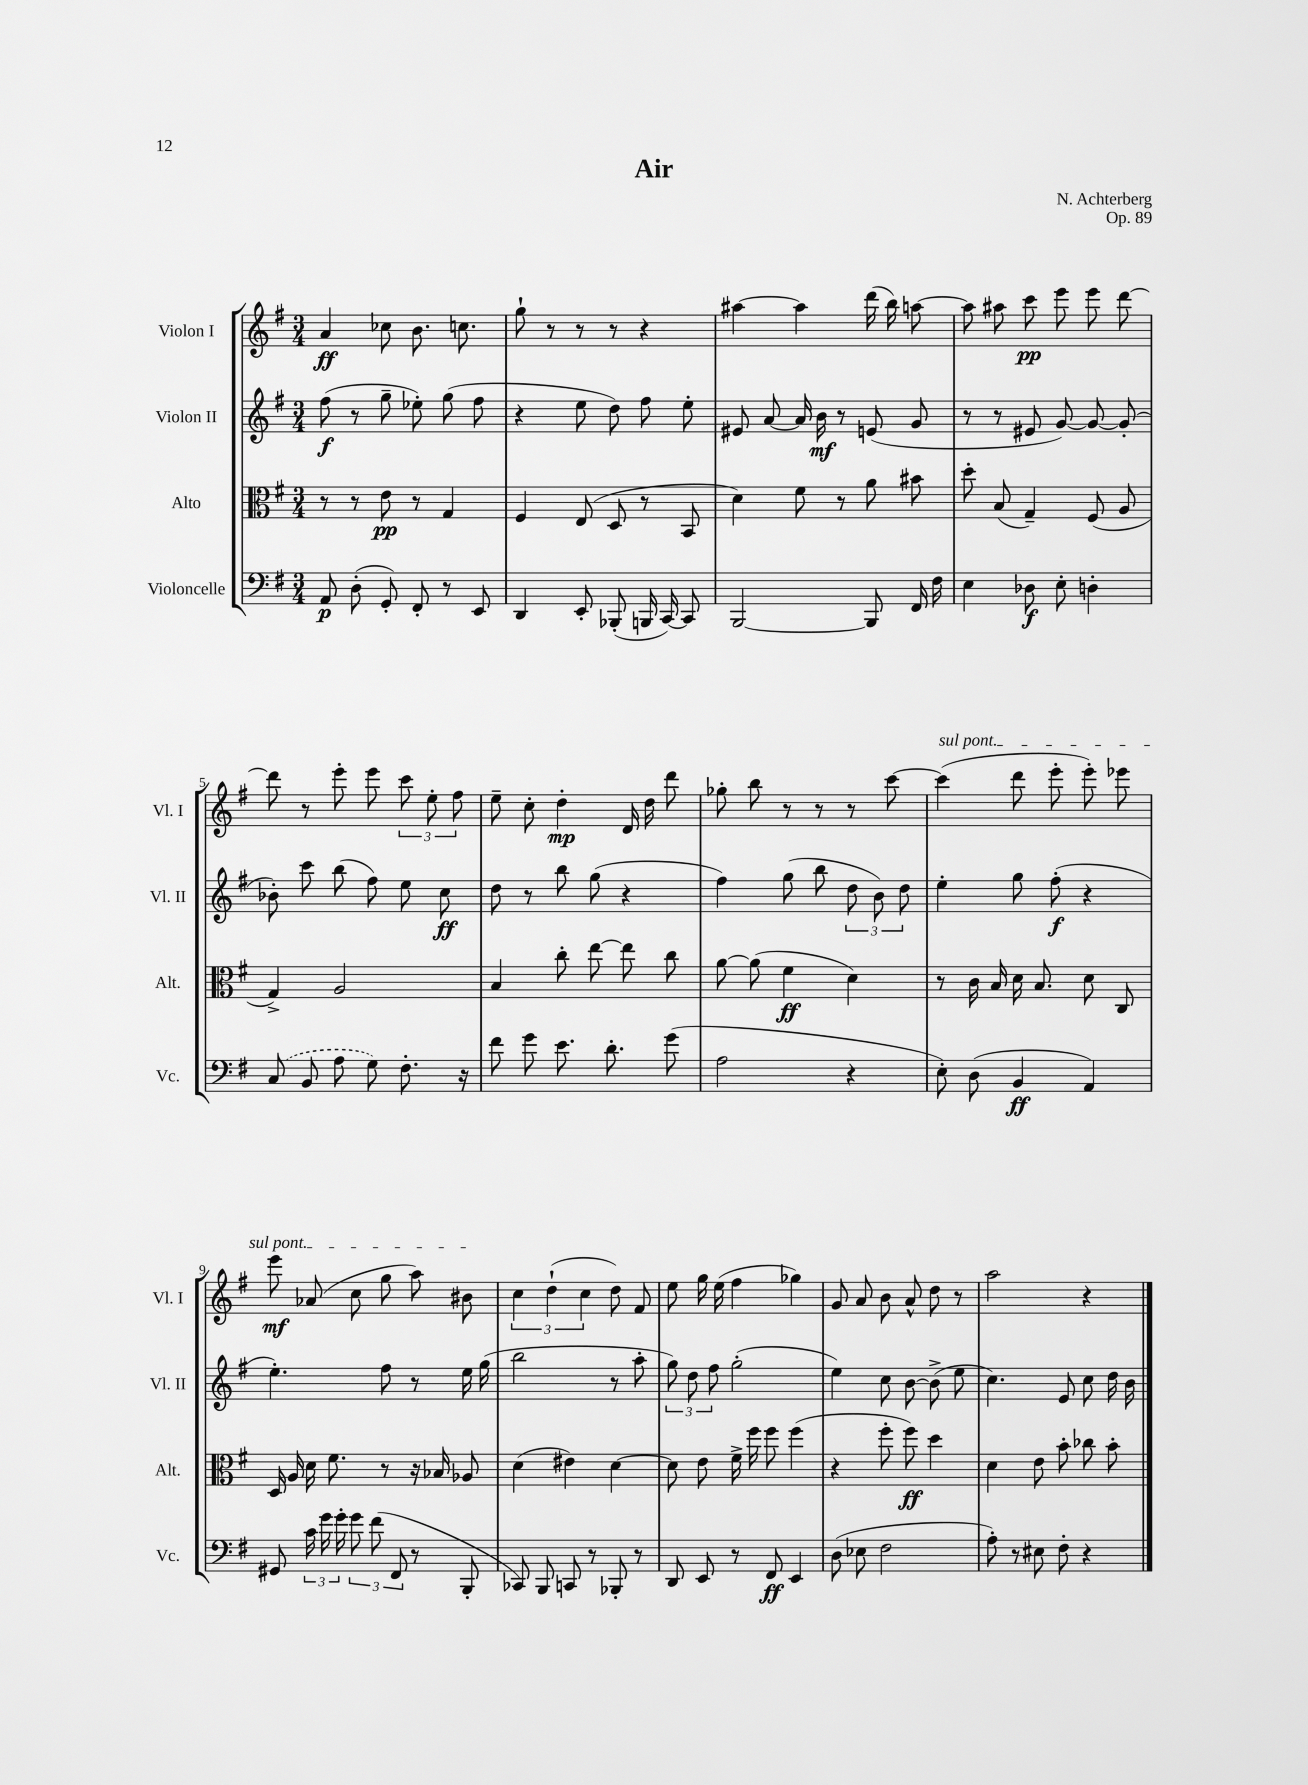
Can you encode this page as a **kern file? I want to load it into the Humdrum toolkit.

**kern	**kern	**kern	**kern
*staff4	*staff3	*staff2	*staff1
*clefF4	*clefC3	*clefG2	*clefG2
*k[f#]	*k[f#]	*k[f#]	*k[f#]
*M3/4	*M3/4	*M3/4	*M3/4
8AA	8r	(8ff#	4a
(8D'	8r	8r	.
8GG')	8e	8gg~	8cc-
8FF#'	8r	8ee-')	8.b
8r	4G	(8gg	.
.	.	.	8.cc
8EE	.	8ff#	.
=	=	=	=
4DD	4F#	4r	8gg`
.	.	.	8r
8EE'	(8E	8ee	8r
(8BBB-'	8D	8dd)	8r
16BBB	8r	8ff#	4r
[16CC)	.	.	.
8CC]	8BB	8ee'	.
=	=	=	=
[2BBB	4d)	8e#	[4aa#
.	.	[8a	.
.	8f#	16a]	4aa#]
.	.	16b	.
.	8r	8r	.
8BBB]	8a	(8e	(16ddd
.	.	.	16bb)
16FF#	8b#	8g	[8aa
16F#	.	.	.
=	=	=	=
4E	8dd'	8r	8aa]
.	(8B	8r	8aa#
8D-	4G~)	8e#	8ccc
8E'	.	[8g)	8eee
4D'	(8F#	8g_	8eee
.	8A	(8g']	[8ddd
=	=	=	=
(8C	4G^)	8b-')	8ddd]
8BB	.	8ccc	8r
8A	2A	(8bb	8eee'
8G)	.	8ff#)	8eee
8.F#'	.	8ee	12ccc
.	.	.	12ee'
.	.	8cc	.
.	.	.	12ff#
16r	.	.	.
=	=	=	=
8f#	4B	8dd	8ee~
8g	.	8r	8cc'
8.e	8cc'	8bb	4dd'
.	[8ee	(8gg	.
8.d'	.	.	.
.	8ee]	4r	16d
.	.	.	16dd
(8g	8cc	.	8ddd
=	=	=	=
2A	[8a	4ff#)	8gg-'
.	(8a]	.	8bb
.	4f#	(8gg	8r
.	.	8bb	8r
4r	4d)	12dd	8r
.	.	12b)	.
.	.	.	[8ccc
.	.	12dd	.
=	=	=	=
8E')	8r	4ee'	(4ccc]
(8D	16c	.	.
.	16B	.	.
4BB	16d	8gg	8ddd
.	8.B	.	.
.	.	(8ff#'	8eee'
4AA)	8d	4r	8eee')
.	8C	.	8eee-
=	=	=	=
8GG#	16D	4.ee')	8eee
.	16A	.	.
24c	16d	.	(8a-
24g	.	.	.
.	8.f#	.	.
24g'	.	.	.
12g	.	.	8cc
(12f#	.	.	.
.	8r	8ff#	8gg
12FF#	.	.	.
8r	16r	8r	8aa)
.	16B-	.	.
8BBB'	8A-	16ee	8b#
.	.	(16gg	.
=	=	=	=
8CC-)	(4d	2bb	6cc
8BBB	.	.	.
.	.	.	(6dd`
8CC	4e#)	.	.
.	.	.	6cc
8r	.	.	.
8BBB-'	[4d	8r	8dd)
8r	.	8aa'	8f#
=	=	=	=
8DD	8d]	12gg)	8ee
.	.	12dd	.
8EE	8e	.	16gg
.	.	12ff#	.
.	.	.	(16ee
8r	16f#^	(2gg'	4ff#
.	16ff#	.	.
8FF#	8ff#	.	.
4EE	(4ff#	.	4gg-)
=	=	=	=
(8D	4r	4ee)	8g
8E-	.	.	8a
2F#	8ff#'	8cc	8b
.	8ff#)	[8b	8a^^
.	4dd	(8b^]	8dd
.	.	8ee	8r
=	=	=	=
8A')	4d	4.cc)	2aa
8r	.	.	.
8E#	8e	.	.
8F#'	8b'	8e	.
4r	8cc-	8cc	4r
.	8b'	16dd	.
.	.	16b	.
==	==	==	==
*-	*-	*-	*-
